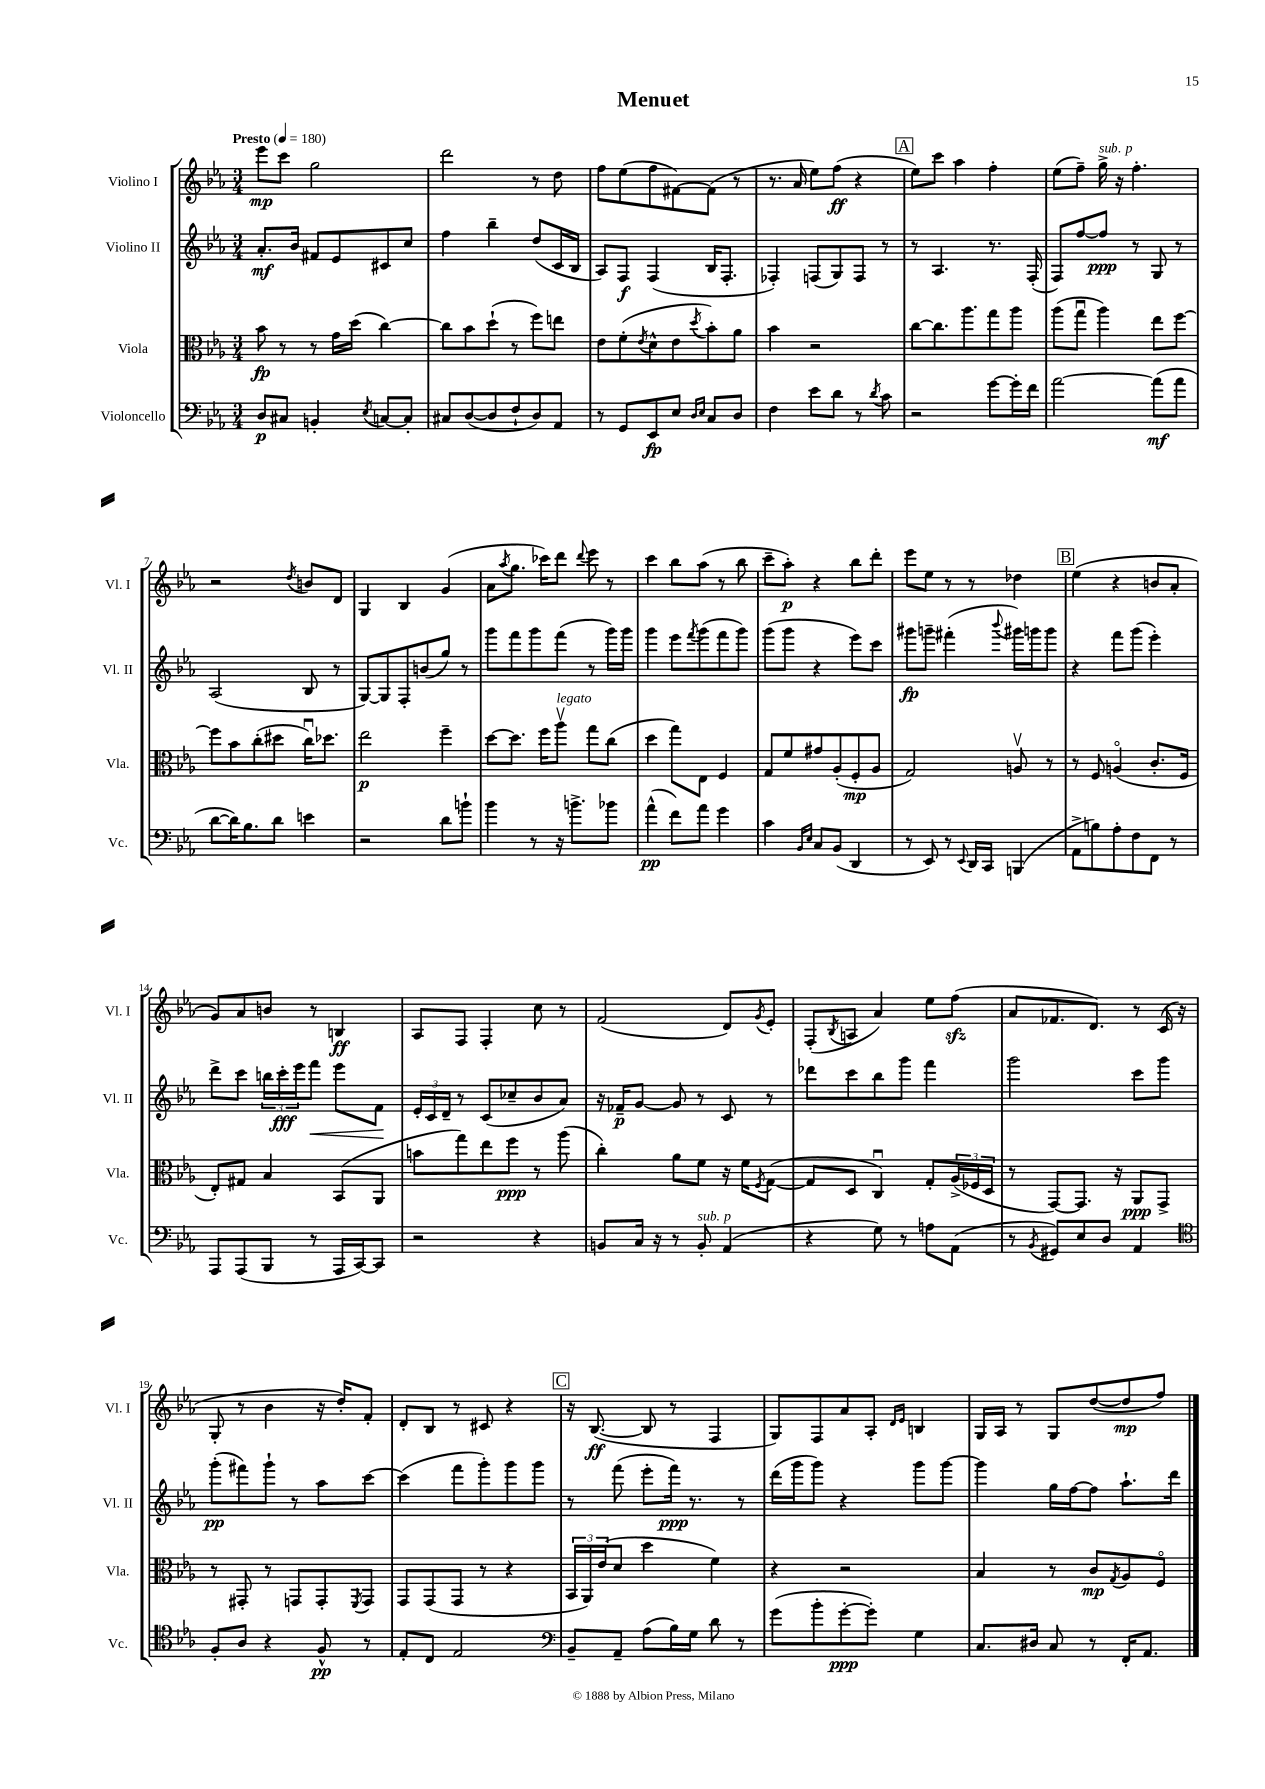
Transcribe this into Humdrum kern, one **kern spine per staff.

**kern	**dynam	**kern	**dynam	**kern	**dynam	**kern	**dynam
*part4	*part4	*part3	*part3	*part2	*part2	*part1	*part1
*staff4	*staff4	*staff3	*staff3	*staff2	*staff2	*staff1	*staff1
*I"Violoncello	*	*I"Viola	*	*I"Violino II	*	*I"Violino I	*
*I'Vc.	*	*I'Vla.	*	*I'Vl. II	*	*I'Vl. I	*
*clefF4	*	*clefC3	*	*clefG2	*	*clefG2	*
*k[b-e-a-]	*	*k[b-e-a-]	*	*k[b-e-a-]	*	*k[b-e-a-]	*
*M3/4	*	*M3/4	*	*M3/4	*	*M3/4	*
*MM180	*	*MM180	*	*MM180	*	*MM180	*
=1	=1	=1	=1	=1	=1	=1	=1
!	!	!	!	!	!	!LO:TX:a:B:t=Presto	!
8D/L	p	8b-\	fp	8.a-'/L	mf	8eee-\L	mp
8C#X/J	.	8r	.	.	.	8ccc\J	.
.	.	.	.	16b-/Jk	.	.	.
4BBn'/	.	8r	.	8f#X/L	.	2gg\	.
.	.	16g\LL	.	8e-/	.	.	.
.	.	(16dd\JJ	.	.	.	.	.
8qE-/	.	.	.	.	.	.	.
[8Cn/L	.	[4cc\)	.	8c#X/	.	.	.
8C'/J]	.	.	.	8cc/J	.	.	.
=2	=2	=2	=2	=2	=2	=2	=2
8C#X/L	.	8cc\L]	.	4ff\	.	2ddd\	.
([8D/	.	8b-\	.	.	.	.	.
8D/]	.	(8dd`\J	.	4bb-~\	.	.	.
8F`/	.	8r	.	.	.	.	.
8D/)	.	8ff\L)	.	(8dd/L	.	8r	.
8AA-/J	.	8een\J	.	16c/L	.	8dd\	.
.	.	.	.	16B-/JJ	.	.	.
=3	=3	=3	=3	=3	=3	=3	=3
8r	.	8e-\L	.	8A-/L)	.	8ff\L	.
8GG/L	.	(8f'\	.	8F/J	f	(8ee-\	.
.	.	8qe-/	.	.	.	.	.
8EE-/	fp	8d^^\	.	(4F/	.	8ff\	.
8E-/J	.	8e-\	.	.	.	[8f#X\)	.
16qqD/LL	.	.	.	.	.	.	.
16qqE-/JJ	.	8qdd/	.	.	.	.	.
8C/L	.	8b-'\)	.	16B-/KL	.	(8f#\J]	.
.	.	.	.	8.F'/J	.	.	.
8D/J	.	8a-\J	.	.	.	8r	.
=4	=4	=4	=4	=4	=4	=4	=4
4F\	.	4b-\	.	4F-X'/)	.	8.r	.
.	.	.	.	.	.	16a-/	.
8e-\L	.	2r	.	(8Fn/L	.	8ee-\L)	.
8d\J	.	.	.	8G/)	.	(8ff\J	ff
8r	.	.	.	8F/J	.	4r	.
8qd/	.	.	.	.	.	.	.
8c\	.	.	.	8r	.	.	.
!!LO:REH:place=s1:t=A
=5	=5	=5	=5	=5	=5	=5	=5
2r	.	[8cc\L	.	8r	.	8ee-\L)	.
.	.	8.cc\]	.	4.A-/	.	8ccc\J	.
.	.	.	.	.	.	4aa-\	.
.	.	8.aa-\	.	.	.	.	.
[8g\L	.	8gg\	.	8.r	.	4ff'\	.
16g'\L]	.	8aa-\J	.	.	.	.	.
16f\JJ	.	.	.	(16F'/	.	.	.
=6	=6	=6	=6	=6	=6	=6	=6
[2a-\	.	(8aa-\L	.	8F/L)	.	(8ee-\L	.
.	.	8ggu\J	.	[8ff/	.	8ff~\J)	.
!	!	!	!	!	!	!LO:TX:a:i:t=sub. p	!
.	.	4aa-\)	.	8ff/J]	ppp	16gg^\	.
.	.	.	.	.	.	16r	.
.	.	.	.	8r	.	4.ff'\	.
(8a-\L]	mf	8ee-\L	.	8G/	.	.	.
8a-\J	.	[8ff\J	.	8r	.	.	.
!!LO:LB:g=z
=7	=7	=7	=7	=7	=7	=7	=7
[8d\L	.	8ff\L]	.	(2A-/	.	2r	.
16d\K])	.	8b-\	.	.	.	.	.
8.B-\	.	.	.	.	.	.	.
.	.	(8cc'\	.	.	.	.	.
8d\J	.	8dd#X\J	.	.	.	.	.
.	.	.	.	.	.	8qdd/	.
4en\	.	16ccu\KL)	.	8B-/	.	8bn/L	.
.	.	8.dd-X\J	.	.	.	.	.
.	.	.	.	8r	.	8d/J	.
=8	=8	=8	=8	=8	=8	=8	=8
2r	.	2ee-\	p	[8G/L)	.	4G/	.
.	.	.	.	8G/]	.	.	.
.	.	.	.	8F'/	.	4B-/	.
.	.	.	.	(8bn/	.	.	.
8d\L	.	4ff~\	.	8gg/J)	.	(4g/	.
8bn`\J	.	.	.	8r	.	.	.
=9	=9	=9	=9	=9	=9	=9	=9
4b-\	.	[8dd\L	.	8ggg\L	.	8a-\L	.
.	.	.	.	.	.	8qaa-/	.
.	.	8.dd\J]	.	8fff\	.	8.gg\J	.
8r	.	.	.	8ggg\	.	.	.
.	.	16ff\KL	.	.	.	16ccc-X\KL)	.
!	!	!LO:TX:a:i:t=legato	!	!	!	!	!
16r	.	8aa-v\J	.	(8fff\J	.	8ddd\J	.
8.bn^\L	.	.	.	.	.	.	.
.	.	.	.	.	.	8qqddd/	.
.	.	8gg\L	.	8r	.	8eee-\	.
8b-X\J	.	(8cc\J	.	16ggg\LL)	.	8r	.
.	.	.	.	16ggg\JJ	.	.	.
=10	=10	=10	=10	=10	=10	=10	=10
(4a-^^\	pp	4dd\	.	4ggg\	.	4ccc\	.
8f\L)	.	8gg\L)	.	8eee-\L	.	8bb-\L	.
.	.	.	.	8qfff/	.	.	.
8a-\J	.	8E-\J	.	(8ggg\	.	(8aa-\J	.
4g\	.	4F/	.	8fff\	.	8r	.
.	.	.	.	8ggg\J)	.	8bb-\	.
=11	=11	=11	=11	=11	=11	=11	=11
4c\	.	8G/L	.	(8ggg\L	.	8ccc~\L	.
.	.	8f/	.	8ggg\J	.	8aa-'\J)	p
16qqBB-/LL	.	.	.	.	.	.	.
16qqE-/JJ	.	.	.	.	.	.	.
8C/L	.	8g#X/	.	4r	.	4r	.
(8BB-/J	.	(8A-'/	.	.	.	.	.
4DD/	.	8F'/	mp	8eee-\L)	.	8bb-\L	.
.	.	8A-/J	.	8ccc\J	.	8ddd'\J	.
=12	=12	=12	=12	=12	=12	=12	=12
8r	.	2G/)	.	8ggg#X\L	fp	8eee-\L	.
8EE-/)	.	.	.	8gggn~\J	.	8ee-\J	.
8r	.	.	.	(4fff#X'\	.	8r	.
8qqEE-/	.	.	.	.	.	.	.
16DD/LL	.	.	.	.	.	8r	.
16CC/JJ	.	.	.	.	.	.	.
.	.	.	.	8qqbbb-/	.	.	.
(4BBBn/	.	8Anv/	.	16ggg#X\LL)	.	4dd-X\	.
.	.	.	.	16gggn\J	.	.	.
.	.	8r	.	8ggg\J	.	.	.
!!LO:REH:place=s1:t=B
=13	=13	=13	=13	=13	=13	=13	=13
8AA-^\L	.	8r	.	4r	.	(4ee-\	.
8Bn\)	.	8F/	.	.	.	.	.
8A-'\	.	(4An/	.	8fff\L	.	4r	.
8F\	.	.	.	(8ggg\J	.	.	.
8FF\J	.	8.c'/L	.	4eee-'\)	.	8bn/L	.
8r	.	.	.	.	.	8a-'/J	.
.	.	16F/Jk	.	.	.	.	.
!!LO:LB:g=z
=14	=14	=14	=14	=14	=14	=14	=14
8AAA-/L	.	8E-'/L)	.	8ddd^\L	.	8g/L)	.
(8AAA-/	.	8G#X/J	.	8ccc\J	.	8a-/	.
8BBB-/J	.	4B-/	.	24bbn\LL	.	8bn/J	.
.	.	.	.	24ccc'\	fff	.	.
.	.	.	.	24eee-\J	.	.	.
!	!	!	!	!	!LO:HP:b	!	!
8r	.	.	.	8fff\J	<	8r	.
16AAA-/LL	.	(8BB-/L	.	8eee-\L	.	4Bn/	ff
[16CC/J)	.	.	.	.	.	.	.
8CC/J]	.	8AA-/J	.	8f\J	.	.	.
.	.	.	.	.	[	.	.
=15	=15	=15	=15	=15	=15	=15	=15
2r	.	8bn\L	.	24e-'/LL	.	8A-/L	.
.	.	.	.	24c/	.	.	.
.	.	.	.	24d~/JJ	.	.	.
.	.	8gg\)	.	8r	.	8F/J	.
.	.	8ee-\	.	(8c/L	.	4F'/	.
.	.	8ff\J	ppp	8cc-X~/	.	.	.
4r	.	8r	.	8b-/	.	8cc\	.
.	.	(8aa-\	.	8a-/J)	.	8r	.
=16	=16	=16	=16	=16	=16	=16	=16
8BBn/L	.	4cc'\)	.	16r	.	(2f/	.
.	.	.	.	16f-X~/KL	p	.	.
16C/Jk	.	.	.	[8g/J	.	.	.
16r	.	.	.	.	.	.	.
8r	.	8a-\L	.	8g/]	.	.	.
!LO:TX:a:i:t=sub. p	!	!	!	!	!	!	!
8BB'/	.	8f\J	.	8r	.	.	.
(4AA-/	.	16r	.	8c/	.	8d/L)	.
.	.	16f\KL	.	.	.	.	.
.	.	8qF/	.	.	.	8qg/	.
.	.	([8G\J	.	8r	.	8e-'/J	.
=17	=17	=17	=17	=17	=17	=17	=17
4r	.	8G/L]	.	8ddd-X\L	.	(8F'/L	.
.	.	.	.	.	.	8qB-/	.
.	.	8D/J	.	8ccc\	.	8An/J	.
8G\)	.	4Cu/)	.	8bb-\	.	4a-/)	.
8r	.	.	.	8ggg\J	.	.	.
8An\L	.	8G'/L	.	4fff\	.	8ee-\L	.
(8AA-\J	.	(24A-^/L	.	.	.	(8ffzz\J	.
.	.	24F-X/	.	.	.	.	.
.	.	24D/JJ	.	.	.	.	.
=18	=18	=18	=18	=18	=18	=18	=18
8r	.	8r	.	2ggg\	.	8a-/L	.
8qBB-/	.	.	.	.	.	.	.
8GG#X/L)	.	[8GG/L)	.	.	.	8.f-X/	.
8E-/	.	8.GG/J]	.	.	.	.	.
.	.	.	.	.	.	8.d/J)	.
8D/J	.	.	.	.	.	.	.
.	.	16r	.	.	.	.	.
4AA-/	.	8AA-/L	ppp	8ccc\L	.	8r	.
.	.	8GG^/J	.	8ggg\J	.	(16c/	.
.	.	.	.	.	.	16r	.
!!LO:LB:g=z
=19	=19	=19	=19	=19	=19	=19	=19
*clefC4	*	*	*	*	*	*	*
8F'/L	.	8r	.	(8ggg'\L	pp	8G'/	.
8A-/J	.	8GG#X'/	.	8fff#X\)	.	8r	.
4r	.	8r	.	8ggg`\J	.	4b-\	.
.	.	8GGn/L	.	8r	.	.	.
8F^^/	pp	8GG'/	.	8aa-\L	.	16r	.
.	.	.	.	.	.	16dd'/KL)	.
.	.	8qFF/	.	.	.	.	.
8r	.	8GG/J	.	[8ccc\J	.	8f'/J	.
=20	=20	=20	=20	=20	=20	=20	=20
8E-'/L	.	8GG/L	.	(4ccc\]	.	8d'/L	.
8C/J	.	(8GG/	.	.	.	8B-/J	.
2E-/	.	8GG/J	.	8fff\L	.	8r	.
.	.	8r	.	8ggg'\)	.	8c#X/	.
.	.	4r	.	8ggg\	.	4r	.
.	.	.	.	8ggg\J	.	.	.
!!LO:REH:place=s1:t=C
=21	=21	=21	=21	=21	=21	=21	=21
*clefF4	*	*	*	*	*	*	*
8BB-~/L	.	24BB-/LL	.	8r	.	16r	.
.	.	24AA-/)	.	.	.	.	.
.	.	.	.	.	.	([8.B-/	ff
.	.	(24e-/J	.	.	.	.	.
8AA-~/J	.	8d/J	.	(8fff\	.	.	.
(8A-\L	.	4dd\	.	8eee-'\L	.	8B-/]	.
16B-\L)	.	.	.	16fff\Jk)	ppp	8r	.
16G\JJ	.	.	.	8.r	.	.	.
8d\	.	4f\)	.	.	.	4F/	.
8r	.	.	.	8r	.	.	.
=22	=22	=22	=22	=22	=22	=22	=22
(8g\L	.	4r	.	(16ddd\LL	.	8G/L)	.
.	.	.	.	16ggg\J	.	.	.
8b-'\	.	.	.	8ggg\J)	.	8F/	.
[8g'\	ppp	2r	.	4r	.	8a-/	.
8g'\J])	.	.	.	.	.	8A-'/J	.
.	.	.	.	.	.	16qqd/LL	.
.	.	.	.	.	.	16qqe-/JJ	.
4G\	.	.	.	8ggg\L	.	4Bn/	.
.	.	.	.	[8ggg\J	.	.	.
=23	=23	=23	=23	=23	=23	=23	=23
8.C/L	.	4B-/	.	4ggg\]	.	16G/LL	.
.	.	.	.	.	.	16A-/JJ	.
.	.	.	.	.	.	8r	.
16D#X/Jk	.	.	.	.	.	.	.
8C/	.	8r	.	16gg\LL	.	8G/L	.
.	.	.	.	[16ff\J	.	.	.
8r	.	8c/L	mp	8ff\J]	.	([8dd/	.
.	.	8qG/	.	.	.	.	.
16FF'/KL	.	8A-/	.	8.aa-`\L	.	8dd/]	mp
8.AA-/J	.	.	.	.	.	.	.
.	.	8F/J	.	.	.	8ff/J)	.
.	.	.	.	16ddd\Jk	.	.	.
==	==	==	==	==	==	==	==
*-	*-	*-	*-	*-	*-	*-	*-
